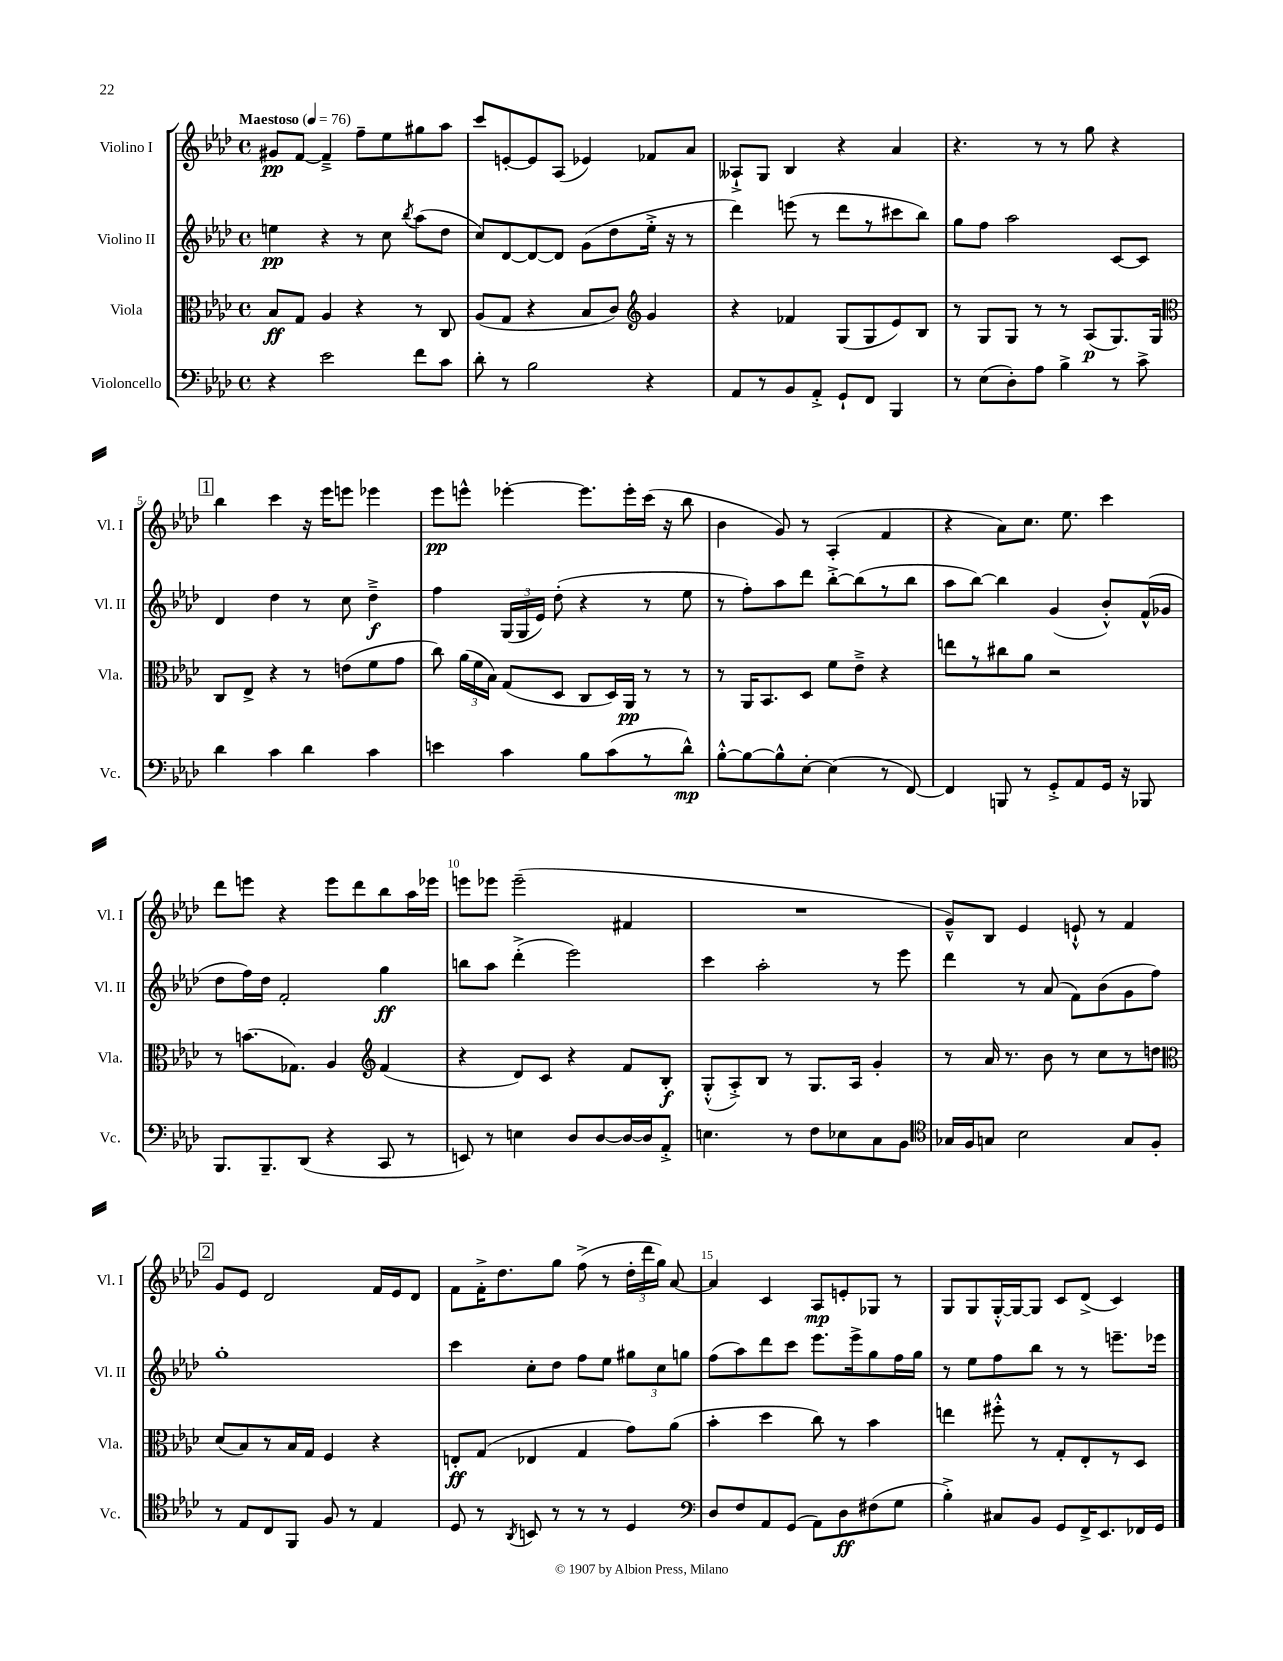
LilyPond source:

<<
\new StaffGroup <<
\new Staff = "s0" \with { instrumentName = "Violino I" shortInstrumentName = "Vl. I" } {
    \clef treble \key aes \major \defaultTimeSignature \time 4/4 \tempo "Maestoso" 4 = 76
    \autoBeamOff gis'8[\pp f'8]~ f'4---> f''8[-- ees''8 gis''8 aes''8] |
    c'''8[ e'8~-. e'8 aes8]( ees'4) fes'8[ aes'8] |
    aeses8[-!-> g8] bes4 r4 aes'4 |
    r4. r8 r8 g''8 r4 |
    \mark \markup { \box "1" } bes''4 c'''4 r16 ees'''16[ e'''8] ees'''4 |
    ees'''8[\pp e'''8]-^ ees'''4~-. ees'''8.[ ees'''16-. c'''16]( r16 bes''8 |
    bes'4 g'8) r8 aes4-.( f'4 |
    r4 aes'8[) c''8.] ees''8. c'''4 |
    des'''8[ e'''8] r4 e'''8[ des'''8 bes''8 aes''16 ees'''16] |
    e'''8[ ees'''8] ees'''2--( fis'4 |
    R1 |
    g'8[---^) bes8] ees'4 e'8-!-^ r8 f'4 |
    \mark \markup { \box "2" } g'8[ ees'8] des'2 f'16[ ees'16 des'8] |
    f'8[ f'16-.-> des''8. g''8] f''8->( r8 \tuplet 3/2 { des''16[-. des'''16 g''16]) } aes'8~ |
    aes'4 c'4 aes8[\mp e'8-. ges8] r8 |
    g8[ g8 g16~-.-^ g16~ g8] c'8[ des'8]->( c'4) \bar "|." |
}
\new Staff = "s1" \with { instrumentName = "Violino II" shortInstrumentName = "Vl. II" } {
    \clef treble \key aes \major \defaultTimeSignature \time 4/4
    \autoBeamOff e''4\pp r4 r8 c''8 \acciaccatura { bes''8 } aes''8[( des''8] |
    c''8[) des'8~ des'8~ des'8] g'8[( des''8 ees''16]-.-> r16 r8 |
    des'''4) e'''8( r8 des'''8[ r8 cis'''8 bes''8]) |
    g''8[ f''8] aes''2 c'8[~ c'8] |
    \mark \markup { \box "1" } des'4 des''4 r8 c''8 des''4--->\f |
    f''4 \tuplet 3/2 { g16[( g16 ees'16]) } des''8-.( r4 r8 ees''8 |
    r8 f''8[-.) aes''8 des'''8] bes''8[~-.-> bes''8( r8 bes''8] |
    aes''8[ bes''8]~) bes''4 g'4( bes'8[-.-^) f'16-^( ges'16] |
    des''8[ f''16) des''16] f'2-. g''4\ff |
    b''8[ aes''8] des'''4-.->( ees'''2) |
    c'''4 aes''2-. r8 ees'''8 |
    des'''4 r8 aes'8( f'8[) bes'8( g'8 f''8]) |
    \mark \markup { \box "2" } g''1-. |
    c'''4 c''8[-. des''8] f''8[ ees''8] \tuplet 3/2 { gis''8[ c''8 g''8] } |
    f''8[( aes''8) des'''8 c'''8] ees'''8.[ ees'''16-> g''8 f''16 g''16] |
    r8 ees''8[ f''8 bes''8] r8 r8 e'''8.[-- ees'''16] \bar "|." |
}
\new Staff = "s2" \with { instrumentName = "Viola" shortInstrumentName = "Vla." } {
    \clef alto \key aes \major \defaultTimeSignature \time 4/4
    \autoBeamOff bes8[\ff g8] aes4 r4 r8 c8 |
    aes8[( g8] r4 bes8[ c'8]) \clef treble g'4 |
    r4 fes'4 g8[( g8 ees'8) bes8] |
    r8 g8[ g8] r8 r8 aes8[\p( g8.) g16] |
    \mark \markup { \box "1" } \clef alto c8[ ees8]-> r4 r8 e'8[( f'8 g'8] |
    c''8) \tuplet 3/2 { aes'16[( f'16 bes16]) } g8[( des8] c8[ des16) aes,16]\pp r8 r8 |
    r8 aes,16[ bes,8. des8] f'8[ ees'8]---> r4 |
    e''8[ r8 cis''8 aes'8] r2 |
    r8 b'8.[( ges8.]) aes4 \clef treble f'4( |
    r4 des'8[) c'8] r4 f'8[ bes8]-.\f |
    g8[-.-^( aes8-.->) bes8] r8 g8.[ aes16] g'4-. |
    r8 aes'16 r8. bes'8 r8 c''8[ r8 d''8] |
    \mark \markup { \box "2" } \clef alto des'8[( bes8) r8 bes16 g16] f4 r4 |
    e8[-.\ff g8]( ees4 g4 g'8[) aes'8]( |
    bes'4-. des''4 c''8) r8 bes'4 |
    e''4 fis''8-.-^ r8 g8[-. ees8-. r8 des8] \bar "|." |
}
\new Staff = "s3" \with { instrumentName = "Violoncello" shortInstrumentName = "Vc." } {
    \clef bass \key aes \major \defaultTimeSignature \time 4/4
    \autoBeamOff r4 ees'2 f'8[ c'8] |
    des'8-. r8 bes2 r4 |
    aes,8[ r8 bes,8 aes,8]-.-> g,8[-! f,8] bes,,4 |
    r8 ees8[( des8-.) aes8] bes4-> r8 c'8-> |
    \mark \markup { \box "1" } des'4 c'4 des'4 c'4 |
    e'4 c'4 bes8[ c'8( r8 des'8]-^\mp) |
    bes8[~-.-^ bes8~ bes8-^ ees8]~-. ees4( r8 f,8~) |
    f,4 b,,8 r8 g,8[-.-> aes,8 g,16] r16 bes,,8 |
    bes,,8.[ bes,,8.-- des,8]( r4 c,8 r8 |
    e,8) r8 e4 des8[ des8~ des16~ des16 aes,8]-.-> |
    e4. r8 f8[ ees8 c8 bes,8] |
    \clef tenor ges16[ f16 g8] bes2 g8[ f8]-. |
    \mark \markup { \box "2" } r8 ees8[ c8 f,8] f8 r8 ees4 |
    des8 r8 \acciaccatura { aes,8 } b,8 r8 r8 r8 des4 |
    \clef bass des8[ f8 aes,8 g,8]( aes,8[) des8\ff fis8( g8] |
    bes4-.->) cis8[ bes,8] g,8[ f,16-> ees,8. fes,16 g,16] \bar "|." |
}
>>
>>
\layout { \context { \Score \override BarNumber.break-visibility = ##(#f #t #t) barNumberVisibility = #(every-nth-bar-number-visible 5) } }
